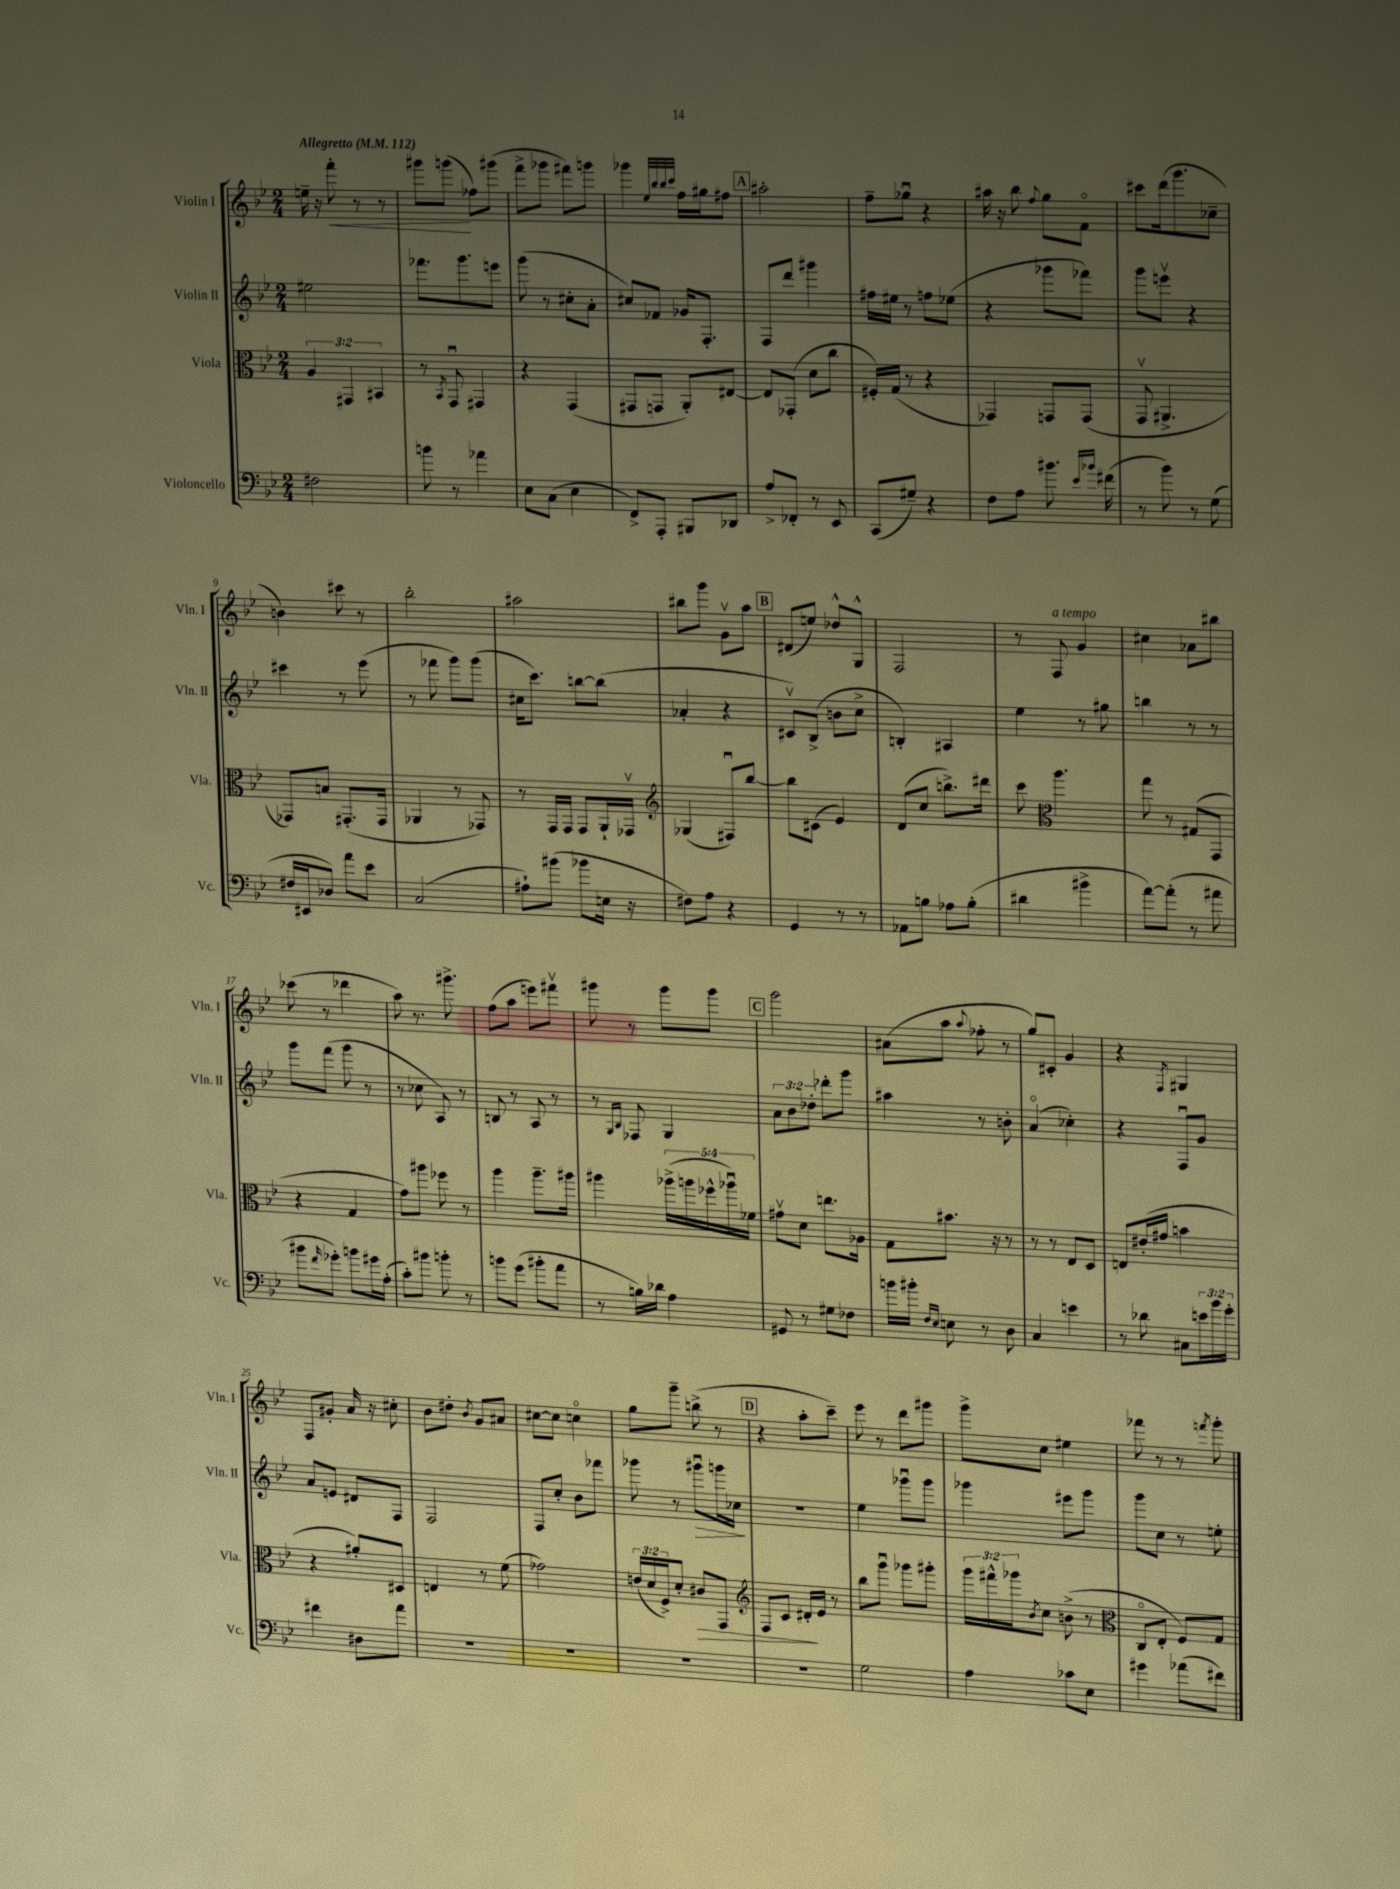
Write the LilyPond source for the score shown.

<<
\new StaffGroup <<
\new Staff = "s0" \with { instrumentName = "Violin I" shortInstrumentName = "Vln. I" } {
    \clef treble \key bes \major \numericTimeSignature \time 2/4 \tempo "Allegretto" 4 = 112
    e''16-- r16 f'''8-.\< r8 r8 |
    gis'''8 g'''8\!( fes''8) gis'''8( |
    f'''8-> ges'''8 fis'''8) g'''8 |
    ges'''4 \grace { ees''32 bes''32 bes''32 c'''32 } f''16 gis''16 fis''8 |
    \mark \markup { \box "A" } ais''2-. |
    f''8-- ges''8\downbow r4 |
    ais''16 r16 bes''8 \appoggiatura { f''8 } g''8 f'8\flageolet |
    cis'''8 d'''16( g'''8. ces''8-- |
    b'4) cis'''8 r8 |
    bes''2-. |
    ais''2 |
    bis''8 g'''8 g'8\upbow a''8 |
    \mark \markup { \box "B" } dis'8( e''8) des''8-^ g8-^ |
    f2 |
    r8 f8^\markup { \italic "a tempo" } g'4 |
    cis''4 aes'8 bis''8 |
    ces'''8( r8 des'''4 |
    a''8) r8. gis'''8.-> |
    f''8( a''8 e'''8) fis'''8\upbow |
    gis'''8 r8 gis'''8 gis'''8 |
    \mark \markup { \box "C" } g'''2 |
    ais'8( a''8 \appoggiatura { a''8 } fes''8-. r8 |
    g''8) cis'8-. g'4 |
    r4 \acciaccatura { f8 } gis4 |
    f8 gis'8-. a'16 r16 cis''8-. |
    bes'8 dis''8-. \acciaccatura { bes'8 } g'8 ais'8 |
    cis''8~ cis''8 c''4\flageolet |
    g''8 g'''8-- b''8->( r8 |
    \mark \markup { \box "D" } r4 a''8-. c'''8--) |
    ees'''8 r8 d'''8 gis'''8 |
    g'''8-> c''8 eis''4 |
    fes'''8 r8 r8 \acciaccatura { f'''8 } g'''8-. \bar "|." |
}
\new Staff = "s1" \with { instrumentName = "Violin II" shortInstrumentName = "Vln. II" } {
    \clef treble \key bes \major \numericTimeSignature \time 2/4 \override Staff.TupletNumber.text = #tuplet-number::calc-fraction-text
    eis''2 |
    fes'''8. g'''8. e'''8 |
    g'''8( r8 cis''8-. a'8-. |
    cis''8) fes'8 ges'16 f8.-. |
    \mark \markup { \box "A" } f8 d'''8 gis'''4 |
    fis''16 eis''16 r8 f''8 ees''8( |
    r4 ges'''8 fes'''8) |
    g'''8 e'''8\upbow r4 |
    cis'''4 r8 ees'''8( |
    r8 fes'''8 g'''8) g'''8( |
    cis''16 c'''8.) b''8~ b''8( |
    aes'4-. r4 |
    \mark \markup { \box "B" } cis'8\upbow) bes8->( b'8 c''8-> |
    b4-.) ais4 |
    ees''4 r8 gis''8 |
    b''4 r8 r8 |
    g'''8 f'''8( g'''8 r8 |
    r8 ces''8 a8) r8 |
    b8 r8 a8 r8 |
    r8 \grace { g16 bes16 } fes8 g4 |
    \mark \markup { \box "C" } \tuplet 3/2 { a'8 bes'8 des''8-. } des'''8-. g'''8 |
    ais''4 r8 b'8-. |
    a'4\flageolet( ces''4-.) |
    r4 f8\downbow g'8 |
    a'8 e'8 dis'8 f8 |
    f2 |
    f8 c''8-. bes'8 fes'''8 |
    ges'''8 r8 gis'''8\downbow\> g'''16 ces''16\! |
    \mark \markup { \box "D" } R2 |
    ees''4 ges'''8\downbow ges'''8 |
    ges'''4 eis'''8 ges'''8 |
    g'''8 c''8 r8 e''8-. \bar "|." |
}
\new Staff = "s2" \with { instrumentName = "Viola" shortInstrumentName = "Vla." } {
    \clef alto \key bes \major \numericTimeSignature \time 2/4 \override Staff.TupletNumber.text = #tuplet-number::calc-fraction-text
    \tuplet 3/2 { a4 gis,4 bis,4 } |
    r8 \acciaccatura { bes,8 } g,8\downbow gis,4 |
    r4 g,4( |
    gis,8 g,8 a,8-.) eis8~ |
    \mark \markup { \box "A" } eis8 ges,8-.( d'8 c''8 |
    fis16-.) g16( r8 r4 |
    ges,4) g,8 g,8( |
    g,8\upbow ais,4.-> |
    ges,8) b8 gis,8.-.( gis,16 |
    aes,4 r8 ges,8) |
    r8 g,16 g,16 g,8 a,16-! ges,16\upbow |
    \clef treble ges4( fis8\downbow) bes''8~ |
    \mark \markup { \box "B" } bes''8 cis'8( ees'4) |
    d'8( c''8 b''8.->) dis'''16 |
    c'''8 \clef alto a''4. |
    g''8 r8 gis8( g,8 |
    r4 g4 |
    g'8) ais''8 fes''8 r8 |
    a''4 a''8.-- ais''16 |
    ais''4 \tuplet 5/4 { aes''16->( a''16 fes''16-^ aes''16\downbow) fes'16 } |
    \mark \markup { \box "C" } gis'8\upbow d'8 e''8. aes16 |
    g8 bis'8. r16 r8 |
    r8 r8 ees8 d8 |
    e8 eis'16-.( gis'16 b'4 |
    r4 ais'8-.) dis8 |
    e4 r8 f'8( |
    ges'2) |
    \tuplet 3/2 { e'16( d'16 f16->) } d'8-. cis'8\> g,8 |
    \mark \markup { \box "D" } \clef treble f8 c'8 dis'16-.\! ees'16 r8 |
    bes''8 g'''8\downbow ges'''8 gis'''8-. |
    \tuplet 3/2 { g'''16 fis'''16-^ ges'''16 } \acciaccatura { bes'8 } c''8 b'8->( r8 |
    \clef alto c8\flageolet ees8-. f8) g8 \bar "|." |
}
\new Staff = "s3" \with { instrumentName = "Violoncello" shortInstrumentName = "Vc." } {
    \clef bass \key bes \major \numericTimeSignature \time 2/4 \override Staff.TupletNumber.text = #tuplet-number::calc-fraction-text
    fis2 |
    b'8 r8 aes'4 |
    ees8 c8( ees4 |
    f,8->) a,,8-. bis,,8 des,8 |
    \mark \markup { \box "A" } a8-> fes,8-. r8 ees,8 |
    c,8( gis8--) r4 |
    f8 a8 bis'8. \grace { ees'16 bes'16 } fis'16( |
    r8 bes'8) r8 g8( |
    fis16 eis,16 des8) a'8 ees'8 |
    c2( |
    ais8-!) bis'8( bes'8 e16 r16 |
    fis8) a8 r4 |
    \mark \markup { \box "B" } g,4 r8 r8 |
    aes,8 b8 aes8 b8-.( |
    dis'4 bis'4-> |
    a'8~) a'8-.( r8 ais'8 |
    bis'8 \grace { f'16 } ges'8-.) b'8 gis'16 a16-.( |
    c'8-.) bis'8 b'8-. r8 |
    b'8 g'8( bis'8-. a'8 |
    r8 b16) des'16 a4 |
    \mark \markup { \box "C" } gis,8 r8 gis8 fes8 |
    b'16 bis'16-. \grace { f16 ees16 } e8 r8 d8 |
    c4 e'4 |
    r8 des'8 cis8 \tuplet 3/2 { e'16 bes'16 g'16-. } |
    fis'4 dis8 a'8 |
    R2 |
    R2 |
    R2 |
    \mark \markup { \box "D" } R2 |
    g2 |
    a4 ces'8 ees8 |
    gis'4 aes'8( fis'8) \bar "|." |
}
>>
>>
